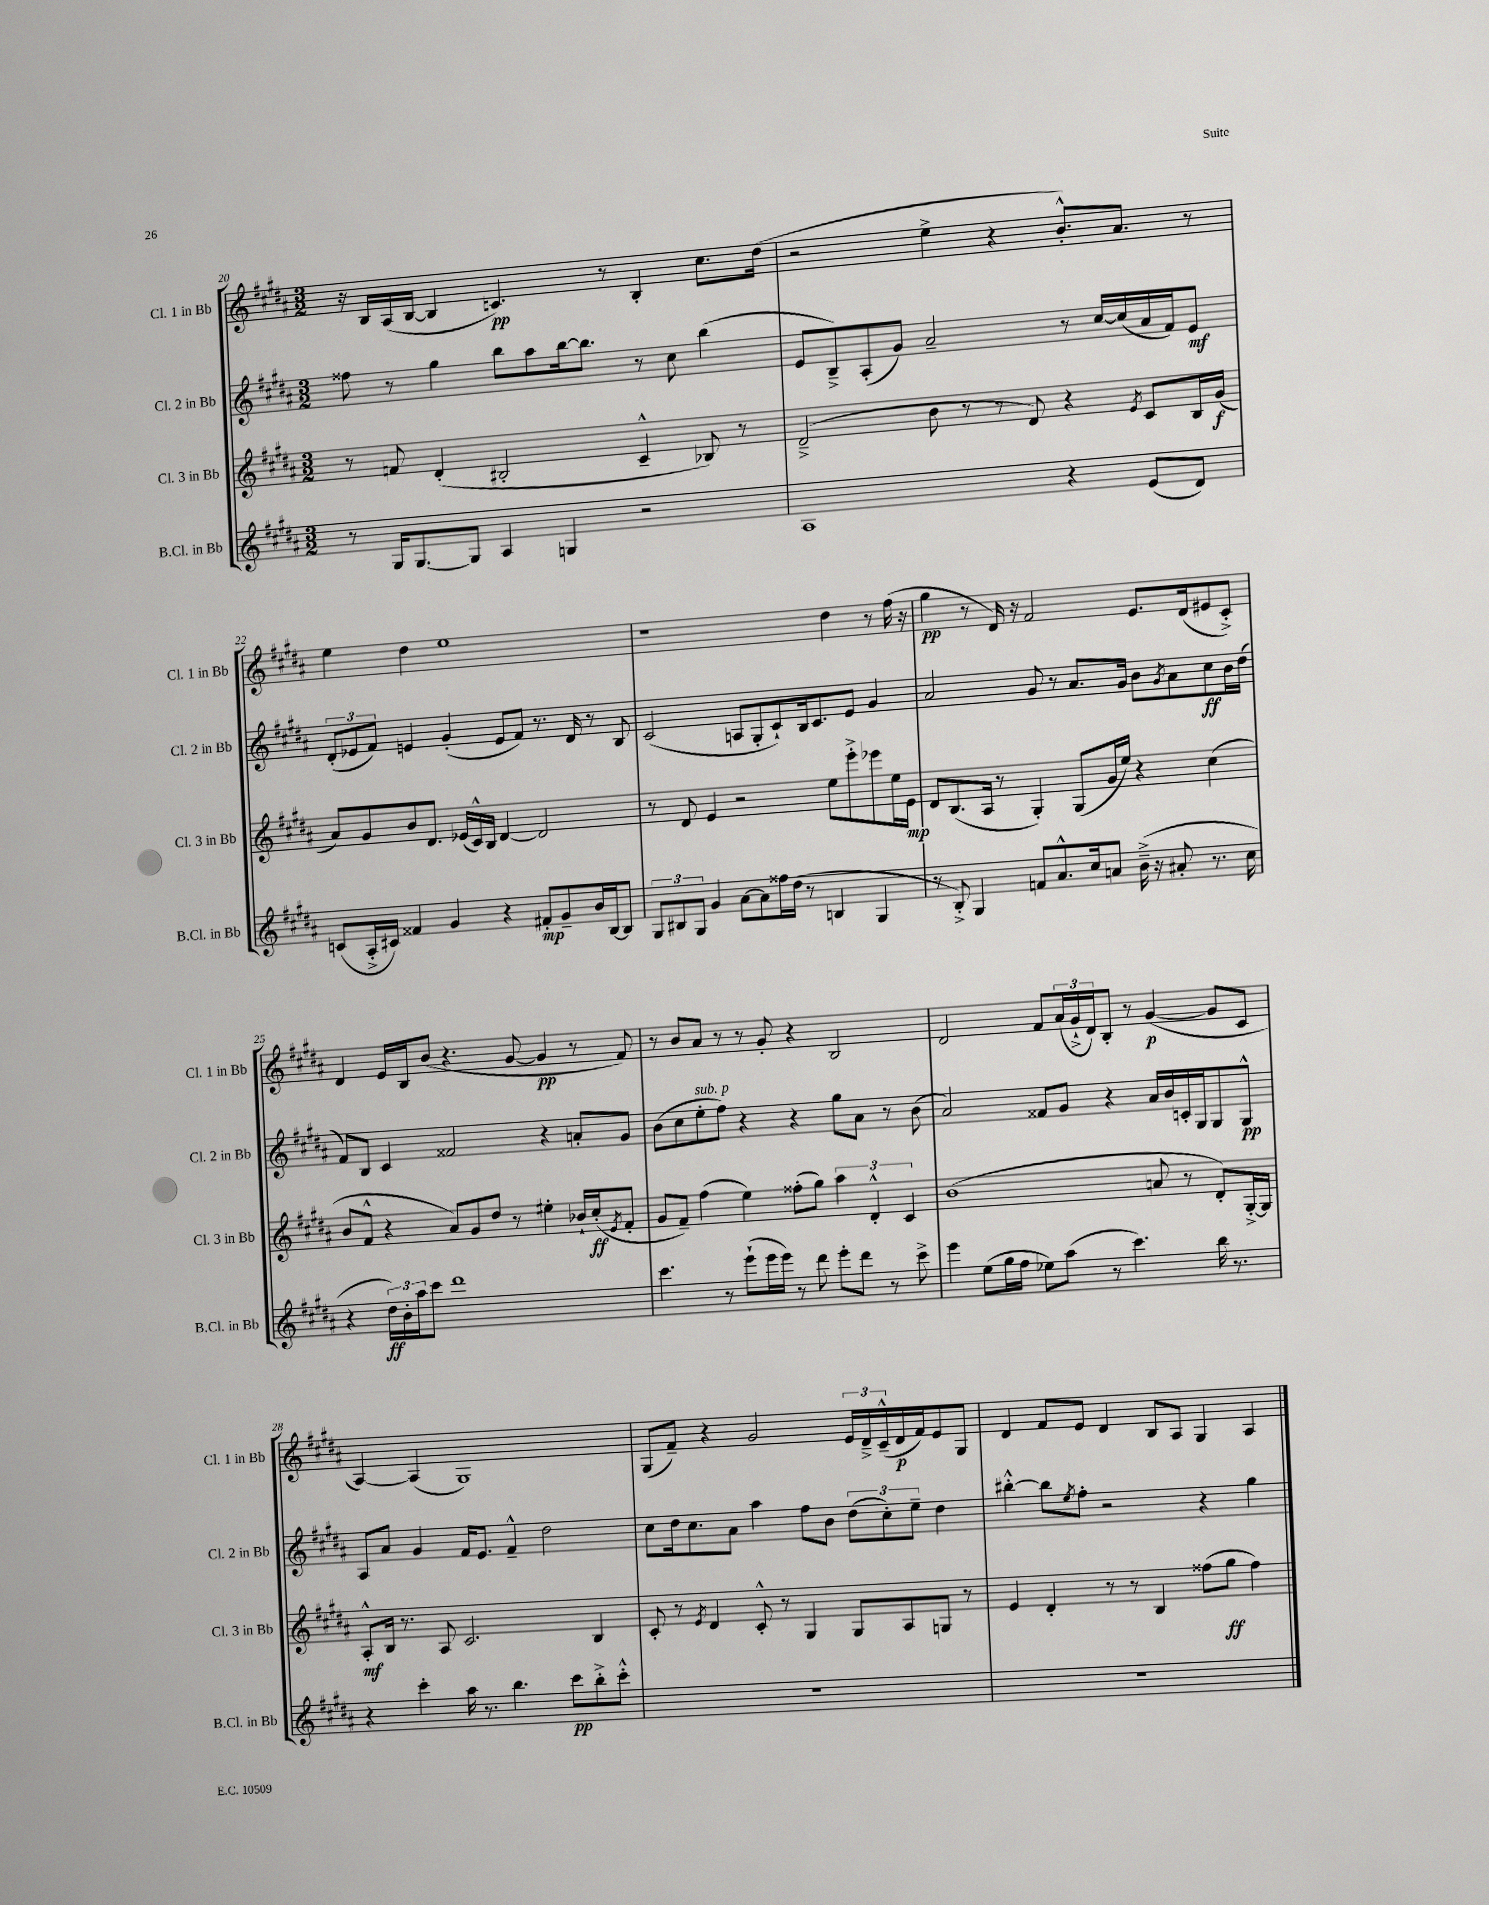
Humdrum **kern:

**kern	**kern	**kern	**kern
*staff4	*staff3	*staff2	*staff1
*clefG2	*clefG2	*clefG2	*clefG2
*k[f#c#g#d#a#]	*k[f#c#g#d#a#]	*k[f#c#g#d#a#]	*k[f#c#g#d#a#]
*M3/2	*M3/2	*M3/2	*M3/2
8r	8r	8ff##	16r
.	.	.	16B
16G#	8f	8r	(16A#
[8.G#	.	.	[16B
.	(4d#'	4gg#	4B]
8G#]	.	.	.
4A#	2B#'	8bb	4.c)
.	.	8aa#	.
4G	.	[16bb	.
.	.	8.bb]	.
.	.	.	8r
2r	4c#~^^	8r	4B'
.	.	8cc#	.
.	8B-)	(4bb	8.cc#
.	8r	.	.
.	.	.	(16dd#
=	=	=	=
1A#	(2d#~^	8e	2r
.	.	8B~^)	.
.	.	(8A#'	.
.	.	8g#)	.
.	8b	2a#~	4ee^
.	8r	.	.
.	8r	.	4r
.	8d#)	.	.
4r	4r	8r	8.b'^^)
.	.	[16cc#	.
.	.	(16cc#]	8.a#
.	8qe	.	.
(8e	8c#	16a#	.
.	.	16f#)	.
8d#)	16B	8e	8r
.	(16g#	.	.
=	=	=	=
(8c	8a#)	(12d#'	4ee
.	.	12e-	.
16A#'^	8g#	.	.
.	.	12f#)	.
16c#)	.	.	.
4f##	8b	4e	4dd#
.	8.d#	.	.
4g#	.	(4g#'	1ee
.	(16e-	.	.
.	16c#^^)	.	.
.	16B	.	.
4r	[4d#	8e	.
.	.	8f#)	.
8f#'	2d#]	8.r	.
8g#~	.	.	.
.	.	16d#	.
16b	.	8r	.
[16B	.	.	.
8B]	.	8B	.
=	=	=	=
12G#	8r	(2c#	1r
12B#	.	.	.
.	8d#	.	.
12G#	.	.	.
4g#	4e	.	.
[8a#	2r	8A	.
8a#]	.	8G#'	.
16ff##	.	8c#`)	.
(16dd#	.	.	.
8r	.	16B	.
.	.	8.c#	.
4B	8ee	.	4dd#
.	8eee'^	8e	.
4G#	8eee-	4g#	8r
.	16ee	.	(16ff#
.	16e	.	16r
=	=	=	=
8r	8d#	2a#	4gg#
8B'^)	(8.B	.	.
4G#	.	.	8r
.	16A#	.	.
.	8r	.	16d#)
.	.	.	16r
8f	4G#')	8g#	2f#
8.a#^^	.	8r	.
.	(8G#	8.a#	.
16cc#	.	.	.
8a	16g#	.	.
.	16ee)	16g#	.
(16b~^	4r	8b	8.e
16r	.	.	.
.	.	8qg#	.
8a#'	.	8a#	.
.	.	.	(16d#
8.r	(4cc#	8cc#	8e#
.	.	16b	8c#'^)
16cc#	.	(16dd#	.
=	=	=	=
4r	8b	8f#)	4d#
.	8f#^^	8B	.
24dd#)	4r	4c#	16e
24b'	.	.	.
.	.	.	16B
24aa#	.	.	.
8ccc#	.	.	(8b
1ddd#	8a#)	2f##	4.r
.	8g#	.	.
.	8dd#	.	.
.	8r	.	[8g#
.	4ee#'	4r	4g#]
.	16b-`	8a'	8r
.	(16cc#'	.	.
.	8qe	.	.
.	8f#'	8g#	8f#)
=	=	=	=
4.ccc#	8g#	(8b	8r
.	8f#~)	8cc#	8b
.	(4ff#	8ee'	8a#
8r	.	8ff#)	8r
(8eee`	4ee)	4r	8r
16eee	.	.	8g#'
16eee)	.	.	.
8r	(8ff##'	4r	4r
8ddd#	8gg#)	.	.
8eee'	6aa#	8gg#	2B
8ddd#	.	8a#	.
.	6d#'^^	.	.
8r	.	8r	.
.	6c#	.	.
8ccc#^	.	(8b	.
=	=	=	=
4eee	(1b	2a#)	2d#
(8ee	.	.	.
16gg#	.	.	.
16ff#	.	.	.
8ee-)	.	8f##	8f#
(8aa#	.	8g#	(24a#
.	.	.	24g#`^
.	.	.	24d#)
8r	.	4r	8B'
4.ccc#)	.	.	8r
.	8a	16a#	([4g#
.	.	16b	.
.	8r	16c'	.
.	.	16G#	.
16bb	8d#')	8G#	8g#]
8.r	.	.	.
.	[16G#'^	8G#^^	8c#
.	16G#]	.	.
=	=	=	=
4r	8A#'^^	8A#	[4A#)
.	16B	8a#	.
.	8.r	.	.
4ccc#'	.	4g#	(4A#]
.	8A#	.	.
16aa#	2.c#	16f#	1G#)
8.r	.	8.e	.
4.bb	.	4f#~^^	.
.	.	2dd#	.
8ccc#	.	.	.
8bb'^	4B	.	.
8ccc#'^^	.	.	.
=	=	=	=
1.r	8c#'	8cc#	(8G#
.	8r	16dd#	8f#~)
.	.	8.cc#	.
.	8qe	.	.
.	4d#	.	4r
.	.	8a#	.
.	8c#'^^	4aa#	2g#
.	8r	.	.
.	4G#	8ff#	.
.	.	8b	.
.	8G#	(12dd#	24e
.	.	.	24d#~^
.	.	12cc#')	(24c#~^^
.	8A#	.	16d#
.	.	12ee~	.
.	.	.	16f#)
.	8G	4dd#	8e
.	8r	.	8G#
=	=	=	=
1.r	4e	[4bb#'^^	4d#
.	4d#'	8bb#]	8f#
.	.	8qee	.
.	.	8ff#'	8e
.	8r	2r	4d#
.	8r	.	.
.	4B	.	8B
.	.	.	8A#
.	(8ff##	4r	4G#
.	8gg#	.	.
.	4ff##)	4gg#	4A#
==	==	==	==
*-	*-	*-	*-
